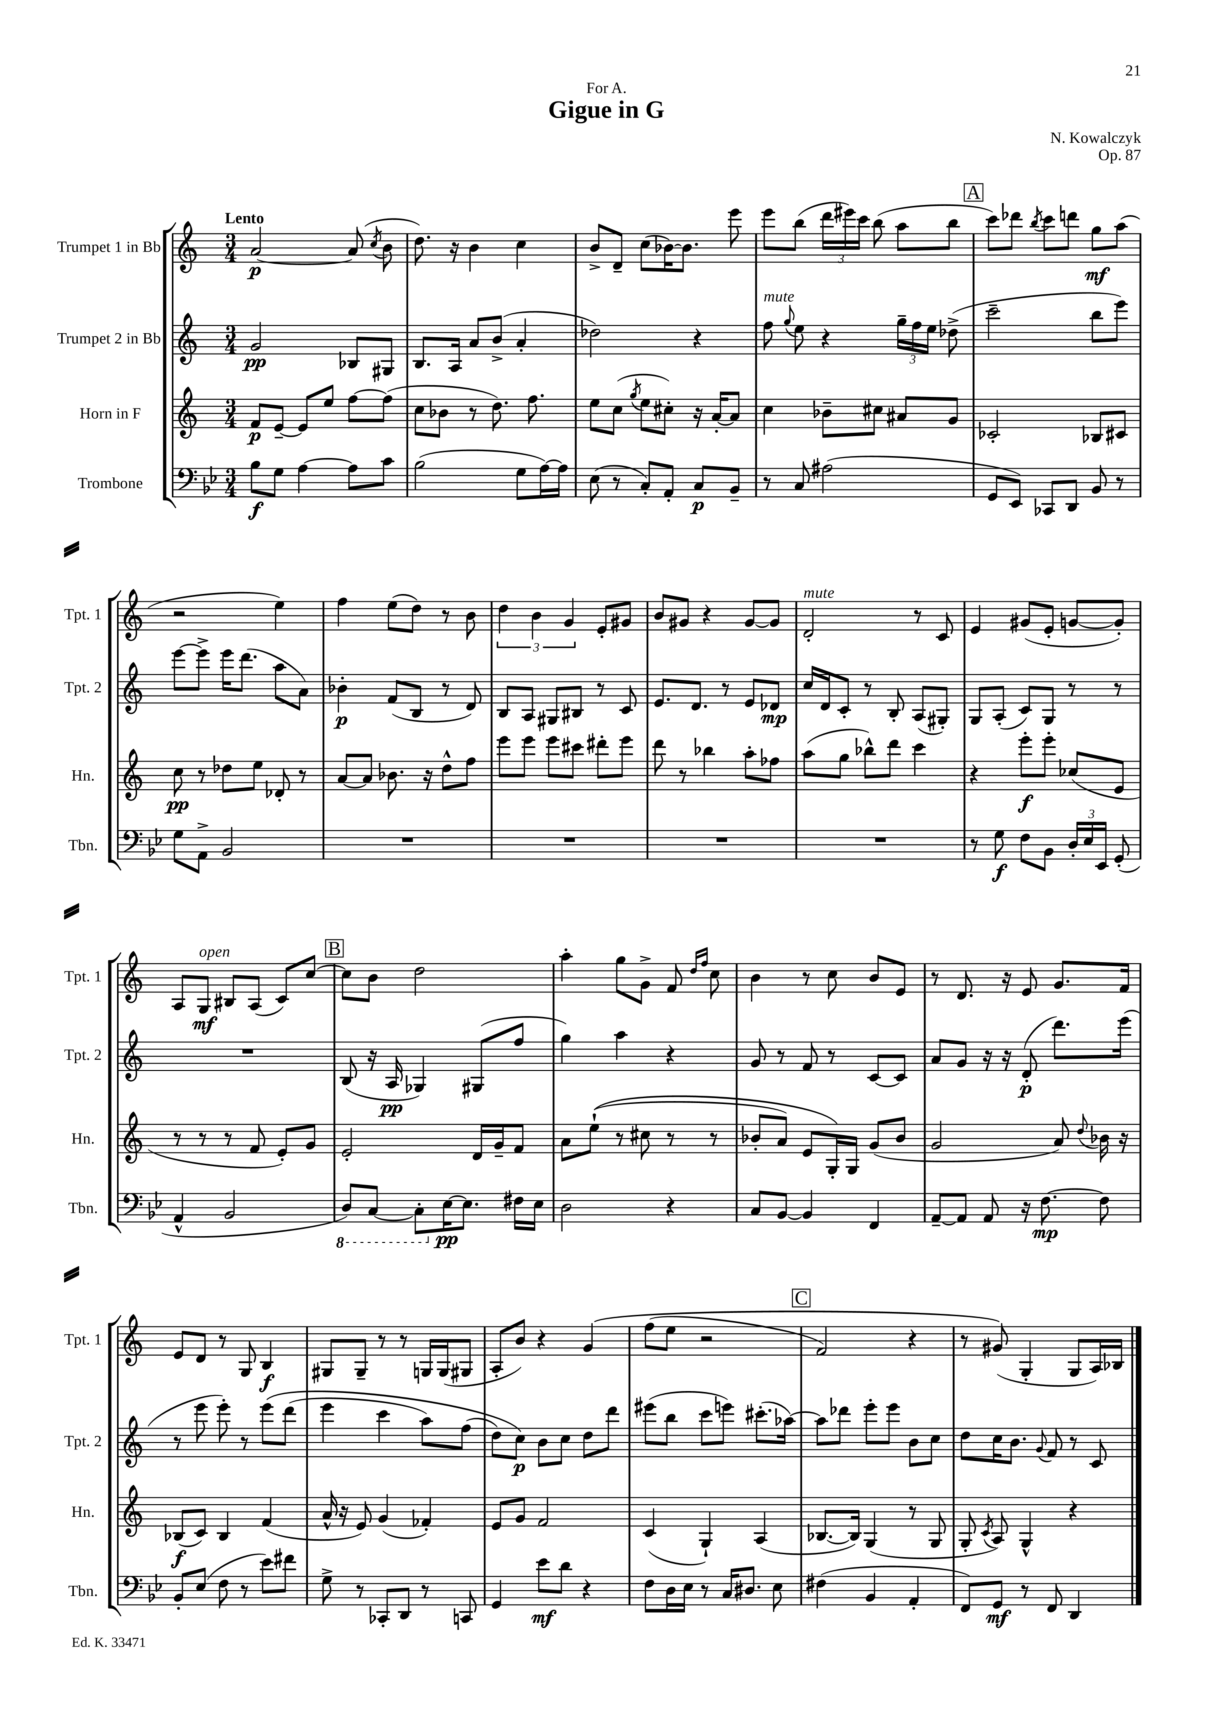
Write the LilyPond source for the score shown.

\header { title = "Gigue in G" composer = "N. Kowalczyk" dedication = "For A." opus = "Op. 87" }
<<
\new StaffGroup <<
\new Staff = "s0" \with { instrumentName = "Trumpet 1 in Bb" shortInstrumentName = "Tpt. 1" } {
    \clef treble \key c \major \numericTimeSignature \time 3/4 \tempo "Lento"
    \autoBeamOff a'2~\p a'8( \acciaccatura { c''8 } b'8 |
    d''8.) r16 b'4 c''4 |
    b'8[-> d'8]-- c''8[( bes'16~) bes'8.] e'''8 |
    e'''8[ b''8]( \tuplet 3/2 { d'''16[ eis'''16) c'''16] } b''8( a''8[ b''8] |
    \mark \markup { \box "A" } c'''8[) des'''8] \acciaccatura { b''8 } c'''8[ d'''8] g''8[\mf a''8]( |
    r2 e''4) |
    f''4 e''8[( d''8]) r8 b'8 |
    \tuplet 3/2 { d''4 b'4 g'4 } e'8[-. gis'8] |
    b'8[ gis'8] r4 gis'8[~ gis'8] |
    d'2-.^\markup { \italic "mute" } r8 c'8 |
    e'4 gis'8[( e'8]-. g'8[~ g'8]-.) |
    a8[ g8]\mf^\markup { \italic "open" } bis8[ a8]( c'8[) c''8]~ |
    \mark \markup { \box "B" } c''8[ b'8] d''2 |
    a''4-. g''8[ g'8]-> f'8 \grace { d''16[ f''16] } c''8 |
    b'4 r8 c''8 b'8[ e'8] |
    r8 d'8. r16 e'8 g'8.[ f'16] |
    e'8[ d'8] r8 g8 b4\f |
    gis8[ gis8]-- r8 r8 g16[ g16( gis8] |
    a8[-. b'8]) r4 g'4\( |
    f''8[( e''8] r2 |
    \mark \markup { \box "C" } f'2) r4 |
    r8 gis'8(\) g4-. g8[ a16) bes16] \bar "|." |
}
\new Staff = "s1" \with { instrumentName = "Trumpet 2 in Bb" shortInstrumentName = "Tpt. 2" } {
    \clef treble \key c \major \numericTimeSignature \time 3/4
    \autoBeamOff g'2\pp bes8[ gis8] |
    b8.[ a16] a'8[ b'8]->( a'4-. |
    des''2) r4 |
    f''8^\markup { \italic "mute" } \appoggiatura { g''8 } e''8 r4 \tuplet 3/2 { g''16[-- f''16 e''16] } des''8->( |
    \mark \markup { \box "A" } c'''2-- b''8[ e'''8]) |
    e'''8[~ e'''8]-> e'''16[ d'''8.]( a''8[ a'8]) |
    bes'4-.\p f'8[( b8] r8 d'8) |
    b8[ a8] gis8[ bis8] r8 c'8 |
    e'8.[ d'8.] r8 e'8[ des'8]\mp |
    c''16[ d'16 c'8]-. r8 b8-. a8[( gis8]-.) |
    g8[ a8]-.( c'8[) g8] r8 r8 |
    R2. |
    \mark \markup { \box "B" } b8( r16 a16\pp ges4) gis8[( f''8] |
    g''4) a''4 r4 |
    g'8 r8 f'8 r8 c'8[~ c'8] |
    a'8[ g'8] r16 r16 d'8-.\p( d'''8.[) e'''16]( |
    r8 e'''8 e'''8-.) r8 e'''8[\( d'''8]( |
    e'''4 c'''4 a''8[) f''8]( |
    d''8[) c''8]\p\) b'8[ c''8] d''8[ d'''8] |
    eis'''8[( b''8] c'''8[ e'''8]) cis'''8.[-.( aes''16]~) |
    \mark \markup { \box "C" } aes''8[ des'''8] e'''8[-. e'''8] b'8[ c''8] |
    d''8[ c''16 b'8.] \appoggiatura { g'8 } f'8 r8 c'8 \bar "|." |
}
\new Staff = "s2" \with { instrumentName = "Horn in F" shortInstrumentName = "Hn." } {
    \clef treble \key c \major \numericTimeSignature \time 3/4
    \autoBeamOff f'8[\p e'8]~-- e'8[ e''8] f''8[~ f''8]( |
    c''8[ bes'8] r8 d''8.) f''8. |
    e''8[ c''8]( \acciaccatura { g''8 } e''8[ cis''8]-.) r16 a'16[~-. a'8] |
    c''4 bes'8[-- cis''8] ais'8[ g'8] |
    \mark \markup { \box "A" } ces'2-. bes8[ cis'8] |
    c''8\pp r8 des''8[ e''8] des'8-. r8 |
    a'8[~ a'8] bes'8. r16 d''8[-^ f''8] |
    e'''8[ e'''8] e'''8[ cis'''8] dis'''8[-. e'''8] |
    d'''8 r8 bes''4 a''8[-. fes''8] |
    a''8[( g''8] bes''8[-^) d'''8] c'''4 |
    r4 e'''8[-.\f e'''8]-. ces''8[( e'8] |
    r8 r8 r8 f'8 e'8[-.) g'8] |
    \mark \markup { \box "B" } e'2-. d'16[ g'16-- f'8] |
    a'8[ e''8]-!(\( r8 cis''8 r8 r8 |
    bes'8[-. a'8]) e'8[ g16-.\) g16] g'8[( bes'8] |
    g'2 a'8) \appoggiatura { d''8 } bes'16 r16 |
    bes8[\f( c'8]) bes4 f'4( |
    a'16-^ r16 e'8) g'4( fes'4-.) |
    e'8[ g'8] f'2 |
    c'4( g4-!) a4( |
    \mark \markup { \box "C" } bes8.[~ bes16]) g4( r8 g8 |
    g8-. \acciaccatura { c'8 } a8) g4-^ r4 \bar "|." |
}
\new Staff = "s3" \with { instrumentName = "Trombone" shortInstrumentName = "Tbn." } {
    \clef bass \key bes \major \numericTimeSignature \time 3/4
    \autoBeamOff bes8[\f g8] a4~ a8[ c'8] |
    bes2( g8[ a16~) a16] |
    ees8( r8 c8[-.) a,8]-. c8[\p bes,8]-- |
    r8 c8 ais2( |
    \mark \markup { \box "A" } g,8[ ees,8]) ces,8[ d,8] bes,8 r8 |
    g8[ a,8]-> bes,2 |
    R2. |
    R2. |
    R2. |
    R2. |
    r8 g8\f f8[ bes,8] \tuplet 3/2 { d16[-. ees16 ees,16] } g,8-.( |
    a,4-^ bes,2 |
    \mark \markup { \box "B" } \ottava #-1 d,8[) c,8]~ c,8[-. \ottava #0 ees16~\pp ees8.] fis16[ ees16] |
    d2 r4 |
    c8[ bes,8]~ bes,4 f,4 |
    a,8[~-- a,8] a,8 r16 f8.~\mp f8 |
    bes,8[-. ees8]( f8 r8 ees'8[) fis'8] |
    g8-> r8 ces,8[-. d,8] r8 c,8 |
    g,4 ees'8[\mf d'8] r4 |
    f8[ d16 ees16] r8 c16[ dis8.] ees8 |
    \mark \markup { \box "C" } fis4( bes,4 a,4-. |
    f,8[) g,8]\mf r8 f,8 d,4 \bar "|." |
}
>>
>>
\layout { \context { \Score \remove "Bar_number_engraver" } }
